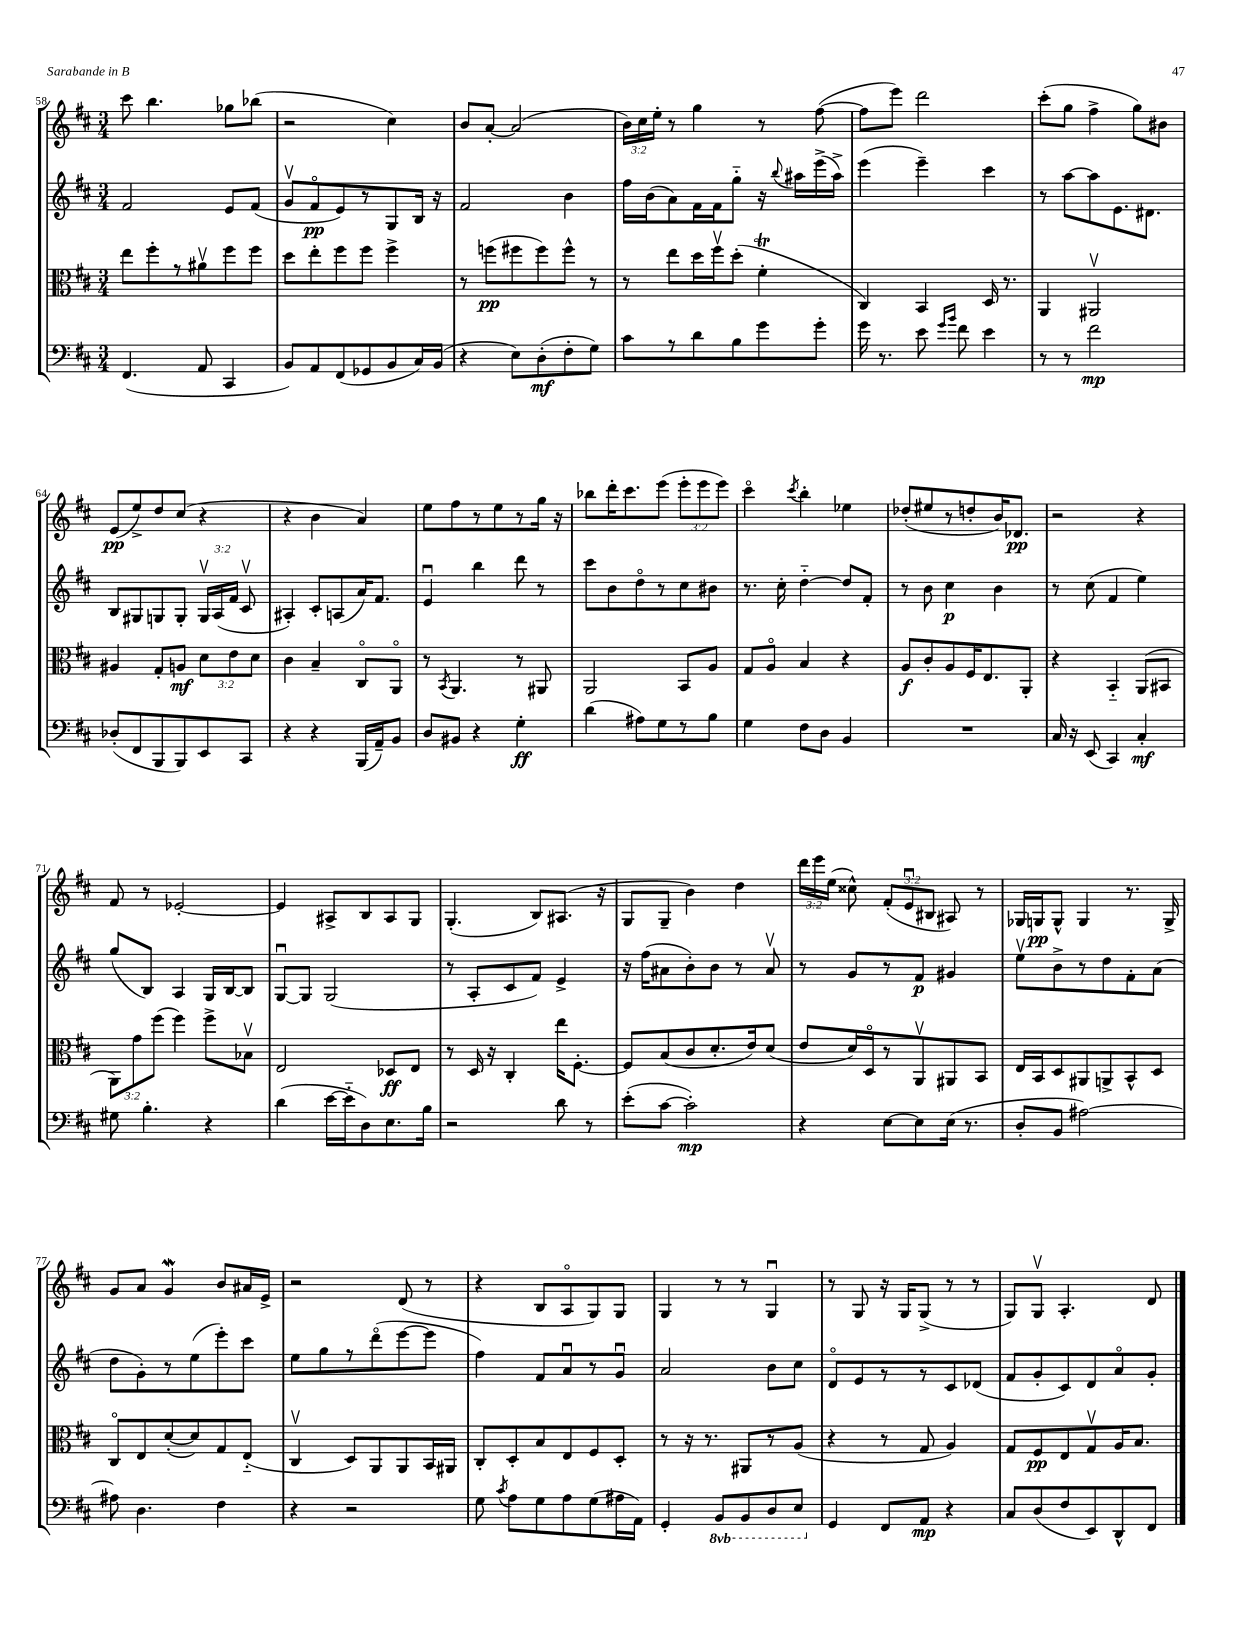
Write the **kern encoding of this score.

**kern	**kern	**kern	**kern
*staff4	*staff3	*staff2	*staff1
*clefF4	*clefC3	*clefG2	*clefG2
*k[f#c#]	*k[f#c#]	*k[f#c#]	*k[f#c#]
*M3/4	*M3/4	*M3/4	*M3/4
(4.FF#	8ee	2f#	8ccc#
.	8ff#'	.	4.bb
.	8r	.	.
8AA	8a#v	.	.
4CC#	8ff#	8e	8gg-
.	8ff#	(8f#	(8bb-
=	=	=	=
8BB)	8dd	8gv	2r
8AA	8ee'	8f#o	.
(8FF#	8ff#	8e)	.
8GG-	8ff#	8r	.
8BB	4ff#^	8G	4cc#)
16C#)	.	16B	.
(16BB	.	16r	.
=	=	=	=
4r	8r	2f#	8b
.	(8ff	.	[8a'
8E)	8ff#	.	(2a]
(8D'	8ff#)	.	.
8F#'	8ff#^^	4b	.
8G)	8r	.	.
=	=	=	=
8c#	8r	16ff#	24b)
.	.	.	24cc#
.	.	(16b	.
.	.	.	24ee'
8r	8ee	8a)	8r
8d	16dd	16f#	4gg
.	16ff#v	16f#	.
8B	(8dd'	8gg'~	.
8g	4f#'	16r	8r
.	.	8qqbb	.
.	.	16aa#	.
8g'	.	(16eee^	([8ff#
.	.	16aa#^)	.
=	=	=	=
16g	4C#)	(4eee	8ff#]
8.r	.	.	.
.	.	.	8eee)
8e	4BB	4eee~)	2ddd
16qqg	.	.	.
16qqb	.	.	.
8f#	.	.	.
4e	16D	4ccc#	.
.	8.r	.	.
=	=	=	=
8r	4AA	8r	(8ccc#'
8r	.	[8aa	8gg
2f#	2AA#v	8aa]	4ff#^
.	.	8.e	.
.	.	.	8gg)
.	.	8.d#	.
.	.	.	8b#
=	=	=	=
(8D-'	4A#	8B	(8e
8FF#	.	8G#	8ee^)
8BBB	8G'	8G	8dd
8BBB)	8A	8G'	(8cc#
8EE	12d	24Gv	4r
.	.	(24A	.
.	12e	24f#	.
8CC#	.	8c#v	.
.	12d	.	.
=	=	=	=
4r	4c#	4A#')	4r
4r	4B~	8c#'	4b
.	.	(8A	.
(16BBB	8C#o	16a)	4a)
16AA~)	.	8.f#	.
8BB	8AAo	.	.
=	=	=	=
8D	8r	4eu	8ee
.	8qBB	.	.
8BB#	4.AA	.	8ff#
4r	.	4bb	8r
.	.	.	8ee
4G'	8r	8ddd	8r
.	8AA#	8r	16gg
.	.	.	16r
=	=	=	=
(4d	2AA	8ccc#	8bb-
.	.	8b	16ddd'
.	.	.	8.ccc#
8A#)	.	8ddo	.
8G	.	8r	(8eee
8r	8BB	8cc#	12eee'
.	.	.	12eee
8B	8A	8b#	.
.	.	.	12eee)
=	=	=	=
4G	8G	8.r	4ccc#o
.	8Ao	.	.
.	.	16cc#'	.
.	.	.	8qccc#
8F#	4B	[4dd'~	4bb'
8D	.	.	.
4BB	4r	8dd]	4ee-
.	.	8f#'	.
=	=	=	=
2.r	8A	8r	(8dd-'
.	8c#'	8b	8ee#
.	8A	4cc#	8r
.	16F#	.	8dd'
.	8.E	.	.
.	.	4b	16b)
.	.	.	8.d-
.	8AA'	.	.
=	=	=	=
16C#	4r	8r	2r
16r	.	.	.
(8EE	.	(8cc#	.
4CC#)	4BB'~	4f#	.
4C#'	(8AA	4ee)	4r
.	8BB#	.	.
=	=	=	=
8G#	12AA)	(8gg	8f#
.	12g	.	.
4.B'	.	8B)	8r
.	(12ff#	.	.
.	4ff#)	4A	[2e-'
4r	8ff#^	16G	.
.	.	[16B	.
.	8B-v	8B]	.
=	=	=	=
(4d	2E	[8Gu	4e-]
.	.	8G]	.
[16e	.	(2G	8A#^
16e'~]	.	.	.
8D)	.	.	8B
8.E	8D-	.	8A#
.	8E	.	8G
16B	.	.	.
=	=	=	=
2r	8r	8r	(4.G'
.	16D	8A'	.
.	16r	.	.
.	4C#'	8c#	.
.	.	8f#)	8B)
8d	16ee	4e^	(8.A#
.	[8.F#'	.	.
8r	.	.	.
.	.	.	16r
=	=	=	=
(8e'	8F#]	16r	8G
.	.	(16ff#	.
[8c#	(8B	8a#	8G~
2c#'])	8c#	8b')	4b)
.	8.d'	8b	.
.	.	8r	4dd
.	16e)	.	.
.	(8d	8a#v	.
=	=	=	=
4r	8e	8r	24ddd
.	.	.	24eee
.	.	.	(24ee
.	16d)	8g	8cc##^^)
.	16Do	.	.
[8E	8r	8r	(12f#'
.	.	.	12eu
8E]	8AAv	8f#	.
.	.	.	12B#
(16E	8AA#	4g#	8A#)
8.r	.	.	.
.	8BB	.	8r
=	=	=	=
8D'	16E	8eev	16G-
.	16BB	.	16G
8BB	8D	8b^	8G^^
[2A#)	8AA#	8r	4G
.	8AA^	8dd	.
.	8BB^^	8f#'	8.r
.	8D	(8a	.
.	.	.	16G^
=	=	=	=
8A#]	8C#o	8dd	8g
4.D	8E	8g')	8a
.	([8d'	8r	4g
.	8d])	(8ee	.
4F#	8G	8eee')	8b
.	(8E'~	8ccc#	16a#
.	.	.	16e^
=	=	=	=
4r	4C#v	8ee	2r
.	.	8gg	.
2r	8D)	8r	.
.	8AA	(8dddo	.
.	8AA	[8eee	(8d
.	16BB	8eee]	8r
.	16AA#	.	.
=	=	=	=
8G	8C#'	4ff#)	4r
8qc#	.	.	.
8A	8D'	.	.
8G	8B	8f#	8B
8A	8E	8au	8Ao
(8G	8F#	8r	8G)
16A#	8D'	8gu	8G
16AA)	.	.	.
=	=	=	=
4GG'	8r	2a	4G
.	16r	.	.
.	8.r	.	.
8BBB	.	.	8r
8BBB	8AA#	.	8r
8DD	8r	8b	4Gu
8EE	(8A	8cc#	.
=	=	=	=
4GG	4r	8do	8r
.	.	8e	8G
8FF#	8r	8r	16r
.	.	.	16G
8AA	8G	8r	(8G^
4r	4A)	8c#	8r
.	.	(8d-	8r
=	=	=	=
8C#	8G	8f#	8G)
(8D	8F#	8g'	8Gv
8F#	8E	8c#)	4.A'
8EE)	8Gv	8d	.
8DD^^	16A	8ao	.
.	8.B	.	.
8FF#	.	8g'	8d
==	==	==	==
*-	*-	*-	*-
